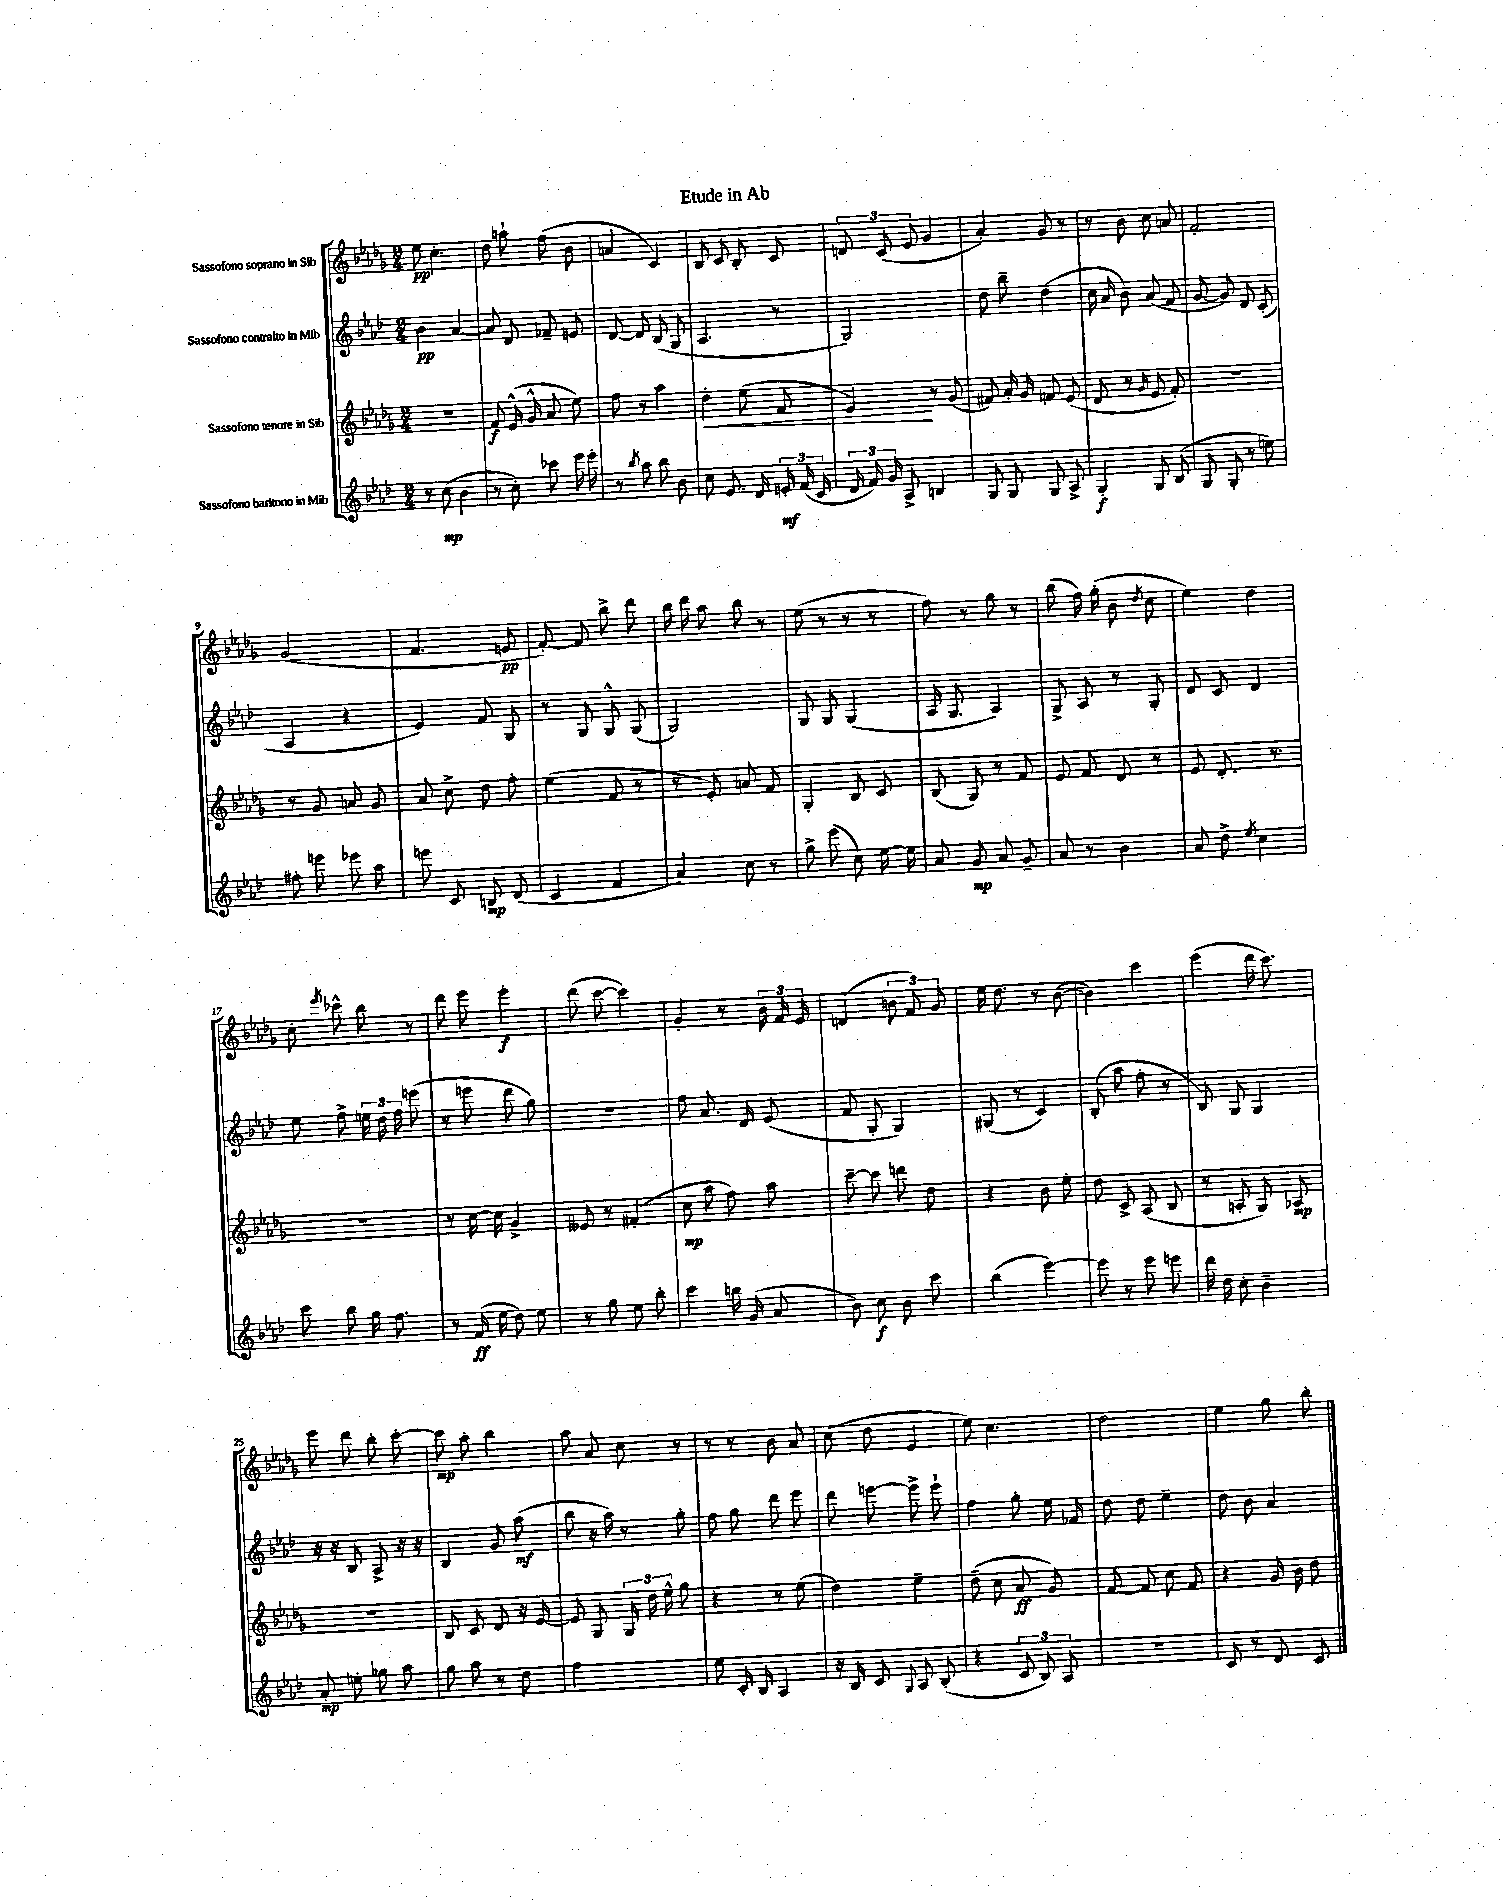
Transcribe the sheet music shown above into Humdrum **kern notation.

**kern	**dynam	**kern	**dynam	**kern	**dynam	**kern	**dynam
*part4	*part4	*part3	*part3	*part2	*part2	*part1	*part1
*staff4	*staff4	*staff3	*staff3	*staff2	*staff2	*staff1	*staff1
*I"Sassofono baritono in Mib	*	*I"Sassofono tenore in Sib	*	*I"Sassofono contralto in Mib	*	*I"Sassofono soprano in Sib	*
*clefG2	*	*clefG2	*	*clefG2	*	*clefG2	*
*k[b-e-a-d-]	*	*k[b-e-a-d-g-]	*	*k[b-e-a-d-]	*	*k[b-e-a-d-g-]	*
*M2/4	*	*M2/4	*	*M2/4	*	*M2/4	*
=1	=1	=1	=1	=1	=1	=1	=1
8r	.	2r	.	4b-\	pp	8ee-\	pp
(8cc\	mp	.	.	.	.	4.cc'\	.
4b-\	.	.	.	[4a-/	.	.	.
=2	=2	=2	=2	=2	=2	=2	=2
8r	.	8f/	f	8a-/]	.	8dd-\	.
8cc'\)	.	(16e-^^/	.	8d-/	.	8aan`\	.
.	.	16g-^^/	.	.	.	.	.
8ccc-X\	.	8a-/	.	8f-X~/	.	(8ff\	.
16eee-\	.	8ee-\)	.	8en/	.	8b-\	.
16eee-'\	.	.	.	.	.	.	.
=3	=3	=3	=3	=3	=3	=3	=3
8r	.	8ff\	.	[8d-/	.	4an/	.
8qbb-/	.	.	.	.	.	.	.
8aa-\	.	8r	.	8d-/]	.	.	.
8bb-\	.	4aa-\	.	(8B-/	.	4c/)	.
8b-\	.	.	.	8G/	.	.	.
=4	=4	=4	=4	=4	=4	=4	=4
!	!	!	!LO:HP:b	!	!	!	!
8cc\	.	4dd-'\	<	4.A-/	.	8B-/	.
8.e-/	.	.	.	.	.	8c/	.
.	.	(8ee-\	.	.	.	8B-'/	.
16d-/	.	.	.	.	.	.	.
24en'/	mf	8f/	.	8r	.	8c/	.
(24f/	.	.	.	.	.	.	.
24c/	.	.	.	.	.	.	.
=5	=5	=5	=5	=5	=5	=5	=5
24d-/	.	4e-/)	.	2G/)	.	12dn/	.
24f/)	.	.	.	.	.	.	.
24g/	.	.	.	.	.	(12c/	.
8A-^/	.	.	.	.	.	.	.
.	.	.	.	.	.	12e-/	.
4Bn/	.	8r	[	.	.	4g-/	.
.	.	(8g-/	.	.	.	.	.
=6	=6	=6	=6	=6	=6	=6	=6
8G/	.	8f#X/)	.	8dd-\	.	4a-'/)	.
8G/	.	16a-'/	.	8bb-~\	.	.	.
.	.	16g-/	.	.	.	.	.
8G/	.	8fn/	.	(4dd-\	.	8g-/	.
8A-^/	.	(8e-/	.	.	.	8r	.
=7	=7	=7	=7	=7	=7	=7	=7
4G'/	f	8d-/	.	16cc\	.	8r	.
.	.	.	.	16a-/	.	.	.
.	.	8r	.	8b-\)	.	8b-\	.
.	.	16qqg-/	.	.	.	.	.
8G/	.	8e-/	.	(8a-/	.	8cc\	.
(8B-/	.	8f'/)	.	8f/	.	8an/	.
=8	=8	=8	=8	=8	=8	=8	=8
8G/	.	2r	.	[8g/	.	2f'/	.
8G'/	.	.	.	8g/])	.	.	.
8r	.	.	.	8d-/	.	.	.
8een\)	.	.	.	(8c'/	.	.	.
!!LO:LB:g=z
=9	=9	=9	=9	=9	=9	=9	=9
8ff#X'\	.	8r	.	4A-/	.	(2g-/	.
8eeen\	.	8g-/	.	.	.	.	.
8eee-X\	.	8an/	.	4r	.	.	.
8aa-\	.	8g-/	.	.	.	.	.
=10	=10	=10	=10	=10	=10	=10	=10
8eeen\	.	8a-/	.	4e-/)	.	4.f/	.
8c/	.	8cc^\	.	.	.	.	.
8Bn/	mp	8dd-\	.	8f/	.	.	.
(8d-/	.	8ff'\	.	8G/	.	8en/	pp
=11	=11	=11	=11	=11	=11	=11	=11
4c/	.	(4ee-\	.	8r	.	[8f'/)	.
.	.	.	.	8G/	.	8f/]	.
4f/	.	8f/	.	8G^^/	.	8bb-^\	.
.	.	8r	.	(8G/	.	8ddd-\	.
=12	=12	=12	=12	=12	=12	=12	=12
4a-/)	.	8r	.	2G/)	.	16bb-\	.
.	.	.	.	.	.	16ddd-\	.
.	.	8e-'/)	.	.	.	8aa-\	.
8cc\	.	8an/	.	.	.	8bb-\	.
8r	.	8f/	.	.	.	8r	.
=13	=13	=13	=13	=13	=13	=13	=13
8gg^\	.	4G-'/	.	8G/	.	(8ee-\	.
(8eee-\	.	.	.	8G/	.	8r	.
8cc\)	.	8B-/	.	(4G/	.	8r	.
[16ee-\	.	8c/	.	.	.	8r	.
16ee-\]	.	.	.	.	.	.	.
=14	=14	=14	=14	=14	=14	=14	=14
8a-/	.	(8B-/	.	16A-/	.	8ff\)	.
.	.	.	.	8.G/	.	.	.
8g/	mp	8G-/)	.	.	.	8r	.
8a-/	.	8r	.	4A-/)	.	8gg-\	.
8g~/	.	8f/	.	.	.	8r	.
=15	=15	=15	=15	=15	=15	=15	=15
8a-/	.	8e-/	.	8G^/	.	(8bb-\	.
8r	.	8f/	.	8A-/	.	16ff\)	.
.	.	.	.	.	.	(16gg-'\	.
4b-\	.	8d-/	.	8r	.	8b-\	.
.	.	.	.	.	.	8qdd-/	.
.	.	8r	.	8G'/	.	8cc\	.
=16	=16	=16	=16	=16	=16	=16	=16
8a-/	.	8e-/	.	8d-/	.	4ee-\)	.
8dd-^\	.	8.d-'/	.	8c/	.	.	.
8qee-/	.	.	.	.	.	.	.
4cc\	.	.	.	4d-/	.	4dd-\	.
.	.	8.r	.	.	.	.	.
!!LO:LB:g=z
=17	=17	=17	=17	=17	=17	=17	=17
8ccc\	.	2r	.	8ee-\	.	8cc'\	.
.	.	.	.	.	.	8qeee-/	.
8bb-\	.	.	.	8ff^\	.	8ccc-X^^\	.
16gg\	.	.	.	24een\	.	8bb-\	.
.	.	.	.	24dd-\	.	.	.
8.ff\	.	.	.	.	.	.	.
.	.	.	.	24ff\	.	.	.
.	.	.	.	(8eeen\	.	8r	.
=18	=18	=18	=18	=18	=18	=18	=18
8r	.	8r	.	8r	.	8ddd-\	.
(16f/	ff	[16cc\	.	8eeen\	.	8eee-\	.
16ee-\	.	16cc\]	.	.	.	.	.
8dd-\)	.	4g-^/	.	8ddd-\	.	4eee-'\	f
8ee-\	.	.	.	8gg\)	.	.	.
=19	=19	=19	=19	=19	=19	=19	=19
8r	.	8e--X/	.	2r	.	(8ddd-\	.
8gg\	.	8r	.	.	.	[8ccc\	.
8ee-\	.	(4f#X'/	.	.	.	4ccc\])	.
8bb-'\	.	.	.	.	.	.	.
=20	=20	=20	=20	=20	=20	=20	=20
4ccc\	.	8cc\	mp	8ff\	.	4g-'/	.
.	.	8aa-\	.	8.a-/	.	.	.
16bbn\	.	8ff\)	.	.	.	8r	.
(16g/	.	.	.	16d-/	.	.	.
8a-/	.	8aa-\	.	(8e-/	.	24b-\	.
.	.	.	.	.	.	24f/	.
.	.	.	.	.	.	24e-/	.
=21	=21	=21	=21	=21	=21	=21	=21
8b-\)	.	[8ccc~\	.	8f/	.	(4dn/	.
8cc\	f	8ccc\]	.	8G'/	.	.	.
8b-\	.	8dddn\	.	4G/)	.	12bn\	.
.	.	.	.	.	.	12f/)	.
8ccc\	.	8dd-\	.	.	.	.	.
.	.	.	.	.	.	12g-/	.
=22	=22	=22	=22	=22	=22	=22	=22
(4bb-\	.	4r	.	(8G#X/	.	16ee-\	.
.	.	.	.	.	.	8.dd-\	.
.	.	.	.	8r	.	.	.
[4eee-\)	.	8b-\	.	4c/)	.	8r	.
.	.	8ee-'\	.	.	.	([8b-\	.
=23	=23	=23	=23	=23	=23	=23	=23
8eee-\]	.	8dd-\	.	(8B-'/	.	4b-\])	.
8r	.	8c^/	.	8aa-\	.	.	.
8eee-\	.	(8A-/	.	8ff'\	.	4ccc\	.
8eeen\	.	8B-/	.	8r	.	.	.
=24	=24	=24	=24	=24	=24	=24	=24
16ddd-\	.	8r	.	8B-/)	.	(4eee-\	.
16dd-\	.	.	.	.	.	.	.
8cc'\	.	8An'/	.	8G/	.	.	.
4b-~\	.	8G-/)	.	4G/	.	16ddd-\	.
.	.	.	.	.	.	8.ccc\)	.
.	.	8A-X/	mp	.	.	.	.
!!LO:LB:g=z
=25	=25	=25	=25	=25	=25	=25	=25
8a-'/	mp	2r	.	16r	.	8eee-\	.
.	.	.	.	16r	.	.	.
8een'\	.	.	.	8B-/	.	8ddd-\	.
8gg-X\	.	.	.	8A-^/	.	8bb-'\	.
8aa-\	.	.	.	16r	.	[8ccc'\	.
.	.	.	.	16r	.	.	.
=26	=26	=26	=26	=26	=26	=26	=26
8gg\	.	8B-/	.	4B-/	.	8ccc\]	mp
8aa-\	.	8c/	.	.	.	8aa-'\	.
8r	.	8d-/	.	8g/	.	4bb-\	.
8dd-\	.	16r	.	(8aa-\	mf	.	.
.	.	[16e-/	.	.	.	.	.
=27	=27	=27	=27	=27	=27	=27	=27
2ff\	.	8e-/]	.	8bb-\	.	8aa-\	.
.	.	8G-/	.	16r	.	8a-/	.
.	.	.	.	16aa-\)	.	.	.
.	.	24G-/	.	8r	.	8cc\	.
.	.	24dd-\	.	.	.	.	.
.	.	24ee-^^\	.	.	.	.	.
.	.	8gg-\	.	8gg'\	.	8r	.
=28	=28	=28	=28	=28	=28	=28	=28
8ee-\	.	4r	.	8ff\	.	8r	.
16c'/	.	.	.	8gg\	.	8r	.
16B-/	.	.	.	.	.	.	.
4A-/	.	8r	.	8ddd-\	.	8b-\	.
.	.	(8ee-\	.	8eee-\	.	8a-/	.
=29	=29	=29	=29	=29	=29	=29	=29
16r	.	4dd-\)	.	8ddd-\	.	(8cc\	.
16B-/	.	.	.	.	.	.	.
8c/	.	.	.	[8eeen\	.	8dd-\	.
8qqG/	.	.	.	.	.	.	.
8A-/	.	4ee-~\	.	8eee^\]	.	4e-/	.
(8B-'/	.	.	.	8eee`\	.	.	.
=30	=30	=30	=30	=30	=30	=30	=30
4r	.	(8dd-~\	.	4ff\	.	8ee-\)	.
.	.	8cc\	.	.	.	4.cc\	.
12c/	.	8a-/	ff	8gg'\	.	.	.
12B-/)	.	.	.	.	.	.	.
.	.	8g-/)	.	16ee-\	.	.	.
12A-/	.	.	.	.	.	.	.
.	.	.	.	16f-X/	.	.	.
=31	=31	=31	=31	=31	=31	=31	=31
2r	.	[8f/	.	8dd-\	.	2dd-\	.
.	.	8f/]	.	8dd-\	.	.	.
.	.	8cc\	.	4ee-~\	.	.	.
.	.	8f/	.	.	.	.	.
=32	=32	=32	=32	=32	=32	=32	=32
8c/	.	4r	.	8dd-\	.	4ee-\	.
8r	.	.	.	8b-\	.	.	.
8d-/	.	16g-/	.	4a-/	.	8gg-\	.
.	.	16b-\	.	.	.	.	.
8c/	.	8dd-\	.	.	.	8bb-'\	.
==	==	==	==	==	==	==	==
*-	*-	*-	*-	*-	*-	*-	*-
